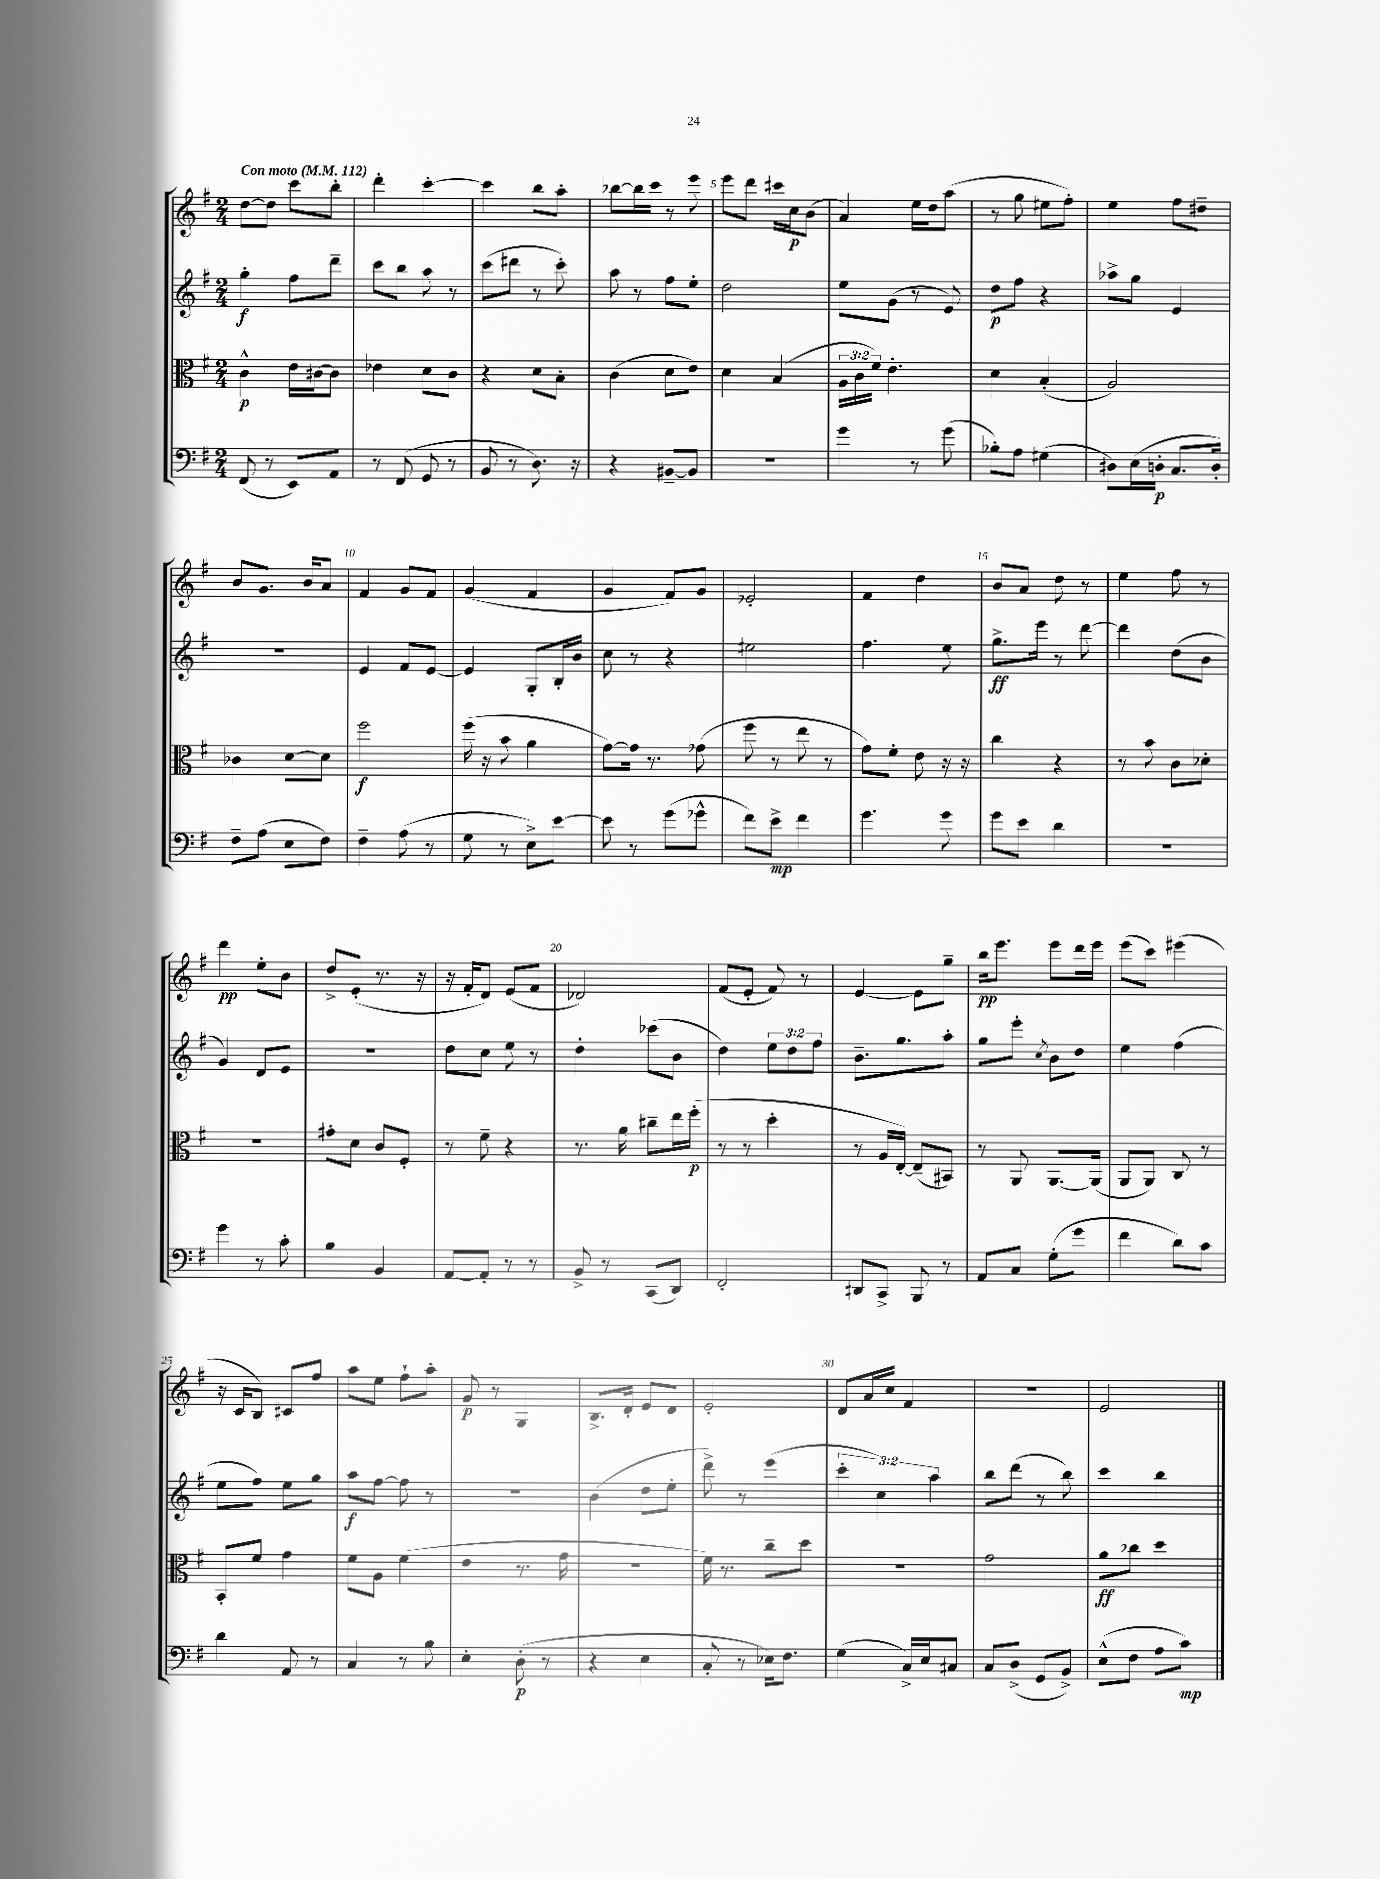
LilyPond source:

<<
\new StaffGroup <<
\new Staff = "s0" {
    \clef treble \key g \major \numericTimeSignature \time 2/4 \tempo "Con moto" 4 = 112
    d''8~ d''8 c'''8 b''8-. |
    d'''4-. c'''4~-. |
    c'''4 b''8 a''8-. |
    bes''8~ bes''16 c'''16 r8 e'''8 |
    e'''8 d'''8 cis'''16 c''16\p b'8( |
    a'4) e''16 d''16 a''8( |
    r8 g''8 eis''8 fis''8-.) |
    e''4 fis''8 dis''8-- |
    b'8 g'8. b'16 a'8 |
    fis'4 g'8 fis'8 |
    g'4( fis'4 |
    g'4 fis'8) g'8 |
    ees'2-. |
    fis'4 d''4 |
    b'8 a'8 d''8 r8 |
    e''4 fis''8 r8 |
    d'''4\pp e''8-. b'8 |
    d''8-> e'8-.( r8. r16 |
    r16 fis'16-. d'8) e'8( fis'8 |
    des'2) |
    fis'8( e'8-. fis'8) r8 |
    e'4~ e'8 g''8-- |
    b''16\pp e'''8. e'''8 d'''16 e'''16 |
    e'''8( c'''8) eis'''4( |
    r16 c'16 b8) cis'8 fis''8 |
    a''8 e''8 fis''8-! a''8-. |
    g'8\p r8 g4 |
    b8.-> d'16-. e'8 d'8 |
    e'2-. |
    d'8 a'16 c''16 fis'4 |
    R2 |
    e'2 \bar "|." |
}
\new Staff = "s1" {
    \clef treble \key g \major \numericTimeSignature \time 2/4 \override Staff.TupletNumber.text = #tuplet-number::calc-fraction-text
    g''4-.\f fis''8 d'''8-- |
    c'''8 b''8 a''8 r8 |
    c'''8( dis'''8 r8 c'''8-.) |
    a''8 r8 fis''8 e''8-. |
    d''2 |
    e''8 g'8( r8 e'8) |
    d''8\p fis''8 r4 |
    aes''8-> g''8 e'4 |
    R2 |
    e'4 fis'8 e'8~ |
    e'4 g8-. b16-. b'16 |
    c''8 r8 r4 |
    eis''2 |
    fis''4. e''8 |
    g''8.->\ff e'''16 r8 d'''8~ |
    d'''4 d''8( b'8 |
    g'4) d'8 e'8 |
    r2 |
    d''8 c''8 e''8 r8 |
    d''4-. ces'''8( b'8 |
    d''4) \tuplet 3/2 { e''8 d''8 fis''8 } |
    b'8.-- g''8. a''8-. |
    g''8 e'''8-. \acciaccatura { c''8 } b'8 d''8 |
    e''4 fis''4( |
    e''8 fis''8) e''8 g''8 |
    a''8\f fis''8~ fis''8 r8 |
    r2 |
    b'4( d''8 e''8-. |
    d'''8->) r8 e'''4( |
    \tuplet 3/2 { c'''4-. c''4) a''4 } |
    b''8 d'''8( r8 b''8) |
    c'''4 b''4 \bar "|." |
}
\new Staff = "s2" {
    \clef alto \key g \major \numericTimeSignature \time 2/4 \override Staff.TupletNumber.text = #tuplet-number::calc-fraction-text
    c'4-^\p e'16 cis'16~ cis'8 |
    ees'4 d'8 c'8 |
    r4 d'8 b8-. |
    c'4( d'8 e'8) |
    d'4 b4( |
    \tuplet 3/2 { a16 c'16 fis'16) } e'4.-. |
    d'4 b4-.( |
    a2) |
    ces'4 d'8~ d'8 |
    fis''2\f |
    fis''16( r16 b'8 a'4 |
    g'8~) g'16 r8. ges'8( |
    fis''8 r8 e''8 r8 |
    g'8) fis'8-. e'8 r16 r16 |
    c''4 r4 |
    r8 b'8 c'8 des'8-. |
    R2 |
    gis'8-. d'8 c'8 fis8-. |
    r8 fis'8-- r4 |
    r8. a'16 cis''8-- e''16 fis''16-.\p( |
    r8 r8 d''4-. |
    r8 a16 e16~-.) e8--( bis,8) |
    r8 a,8 a,8.~ a,16( |
    a,8 a,8) c8 r8 |
    b,8-. fis'8 g'4 |
    fis'8 a8 fis'4( |
    e'4 r8. g'16 |
    r2 |
    fis'16) r8. c''8-- d''8 |
    R2 |
    g'2 |
    a'8\ff ces''8 d''4 \bar "|." |
}
\new Staff = "s3" {
    \clef bass \key g \major \numericTimeSignature \time 2/4
    fis,8( r8 e,8) a,8 |
    r8 fis,8( g,8 r8 |
    b,8 r8 d8.) r16 |
    r4 bis,8~-- bis,8 |
    R2 |
    g'4 r8 g'8( |
    bes8-.) a8 gis4( |
    dis8) e16( d16-.\p c8. d16-.) |
    fis8-- a8( e8 fis8) |
    fis4-- a8( r8 |
    g8 r8 e8->) e'8~ |
    e'8 r8 g'8( ges'8-^ |
    fis'8) e'8->\mp fis'4 |
    g'4. g'8 |
    g'8 e'8 d'4 |
    r2 |
    g'4 r8 c'8-. |
    b4 b,4 |
    a,8~ a,8-. r8 r8 |
    b,8-> r8 c,8( d,8) |
    fis,2-. |
    dis,8 c,8-> b,,8 r8 |
    a,8 c8 g8-.( g'8 |
    fis'4 d'8) c'8 |
    d'4 a,8 r8 |
    c4 r8 b8 |
    e4-. d8-.\p( r8 |
    r4 e4 |
    c8-. r8 ees16) fis8. |
    g4( c16->) e16 cis8 |
    c8 d8->( g,8 b,8->) |
    e8-^( fis8 a8 c'8\mp) \bar "|." |
}
>>
>>
\layout { \context { \Score \override BarNumber.break-visibility = ##(#f #t #t) barNumberVisibility = #(every-nth-bar-number-visible 5) } }
